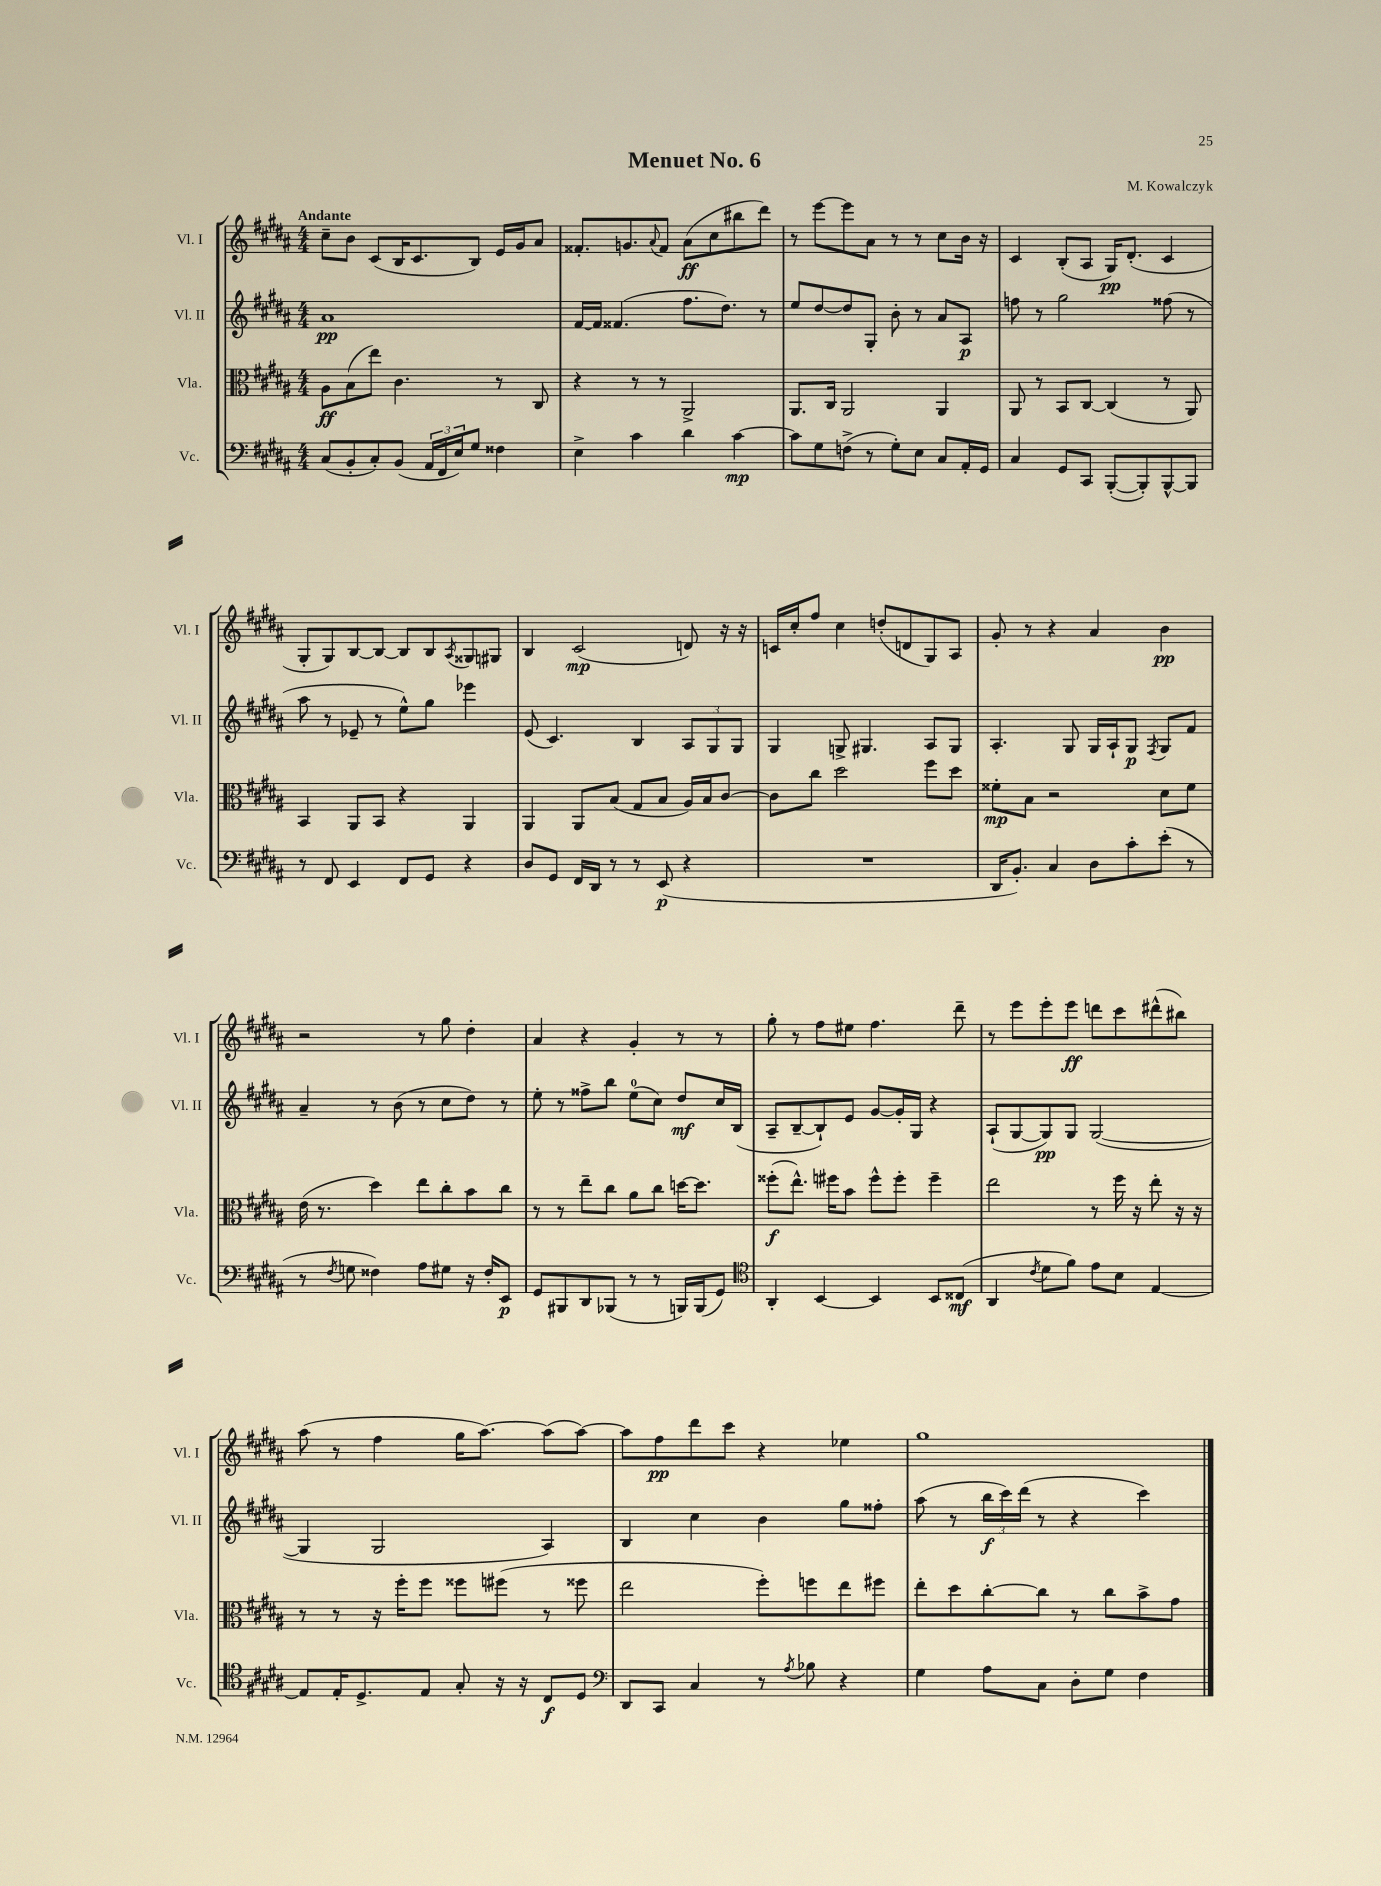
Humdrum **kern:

**kern	**kern	**kern	**kern
*staff4	*staff3	*staff2	*staff1
*clefF4	*clefC3	*clefG2	*clefG2
*k[f#c#g#d#a#]	*k[f#c#g#d#a#]	*k[f#c#g#d#a#]	*k[f#c#g#d#a#]
*M4/4	*M4/4	*M4/4	*M4/4
(8C#	8A#	1a#	8cc#~
8BB'	(8B	.	8b
8C#')	8ee)	.	(8c#
(8BB	4.c#	.	16B
.	.	.	8.c#
24AA#	.	.	.
24FF#	.	.	.
24E)	.	.	.
8G#	.	.	8B)
4F##	8r	.	16e
.	.	.	16g#
.	8C#	.	8a#
=	=	=	=
4E^	4r	[16f#	8.f##'
.	.	16f#]	.
.	.	(4.f##	.
.	.	.	8.g
4c#	8r	.	.
.	.	.	8qqa#
.	8r	.	8f##
4d#	2AA#^	8.ff#	(8a#
.	.	.	8cc#
.	.	8.dd#)	.
[4c#	.	.	8bb#
.	.	8r	8ddd#)
=	=	=	=
8c#]	8.AA#	8ee	8r
8G#	.	[8dd#	[8eee
.	16C#	.	.
(8F^	2AA#	8dd#]	8eee]
8r	.	8G#'	8a#
8G#')	.	8b'	8r
8E	.	8r	8r
8C#	4AA#	8a#	8cc#
16AA#'	.	8A#	16b
16GG#	.	.	16r
=	=	=	=
4C#	8AA#	8ff	4c#
.	8r	8r	.
8GG#	8BB	2gg#	(8B'
8CC#	[8C#	.	8A#
([8BBB'	(4C#]	.	16G#)
.	.	.	(8.d#'
8BBB'])	.	.	.
[8BBB^^	8r	(8ff##	4c#
8BBB]	8AA#)	8r	.
=	=	=	=
8r	4BB	8aa#	8G#'
8FF#	.	8r	8G#)
4EE	8AA#	8e-~	[8B
.	8BB	8r	8B_
8FF#	4r	8ee^^)	8B]
8GG#	.	8gg#	8B
.	.	.	8qA#
4r	4AA#	4eee-	8G##
.	.	.	8G#
=	=	=	=
8D#	4AA#	(8e	4B
8GG#	.	4.c#)	.
16FF#	8AA#	.	(2c#
16DD#	.	.	.
8r	(8B	.	.
8r	8G#	4B	.
(8EE	8B	.	.
4r	16A#)	12A#	8d)
.	16B	.	.
.	.	12G#	.
.	[8c#	.	16r
.	.	12G#	.
.	.	.	16r
=	=	=	=
1r	8c#]	4G#	16c
.	.	.	16cc#'
.	8cc#	.	8ff#
.	2dd#	8G^	4cc#
.	.	4.G#	.
.	.	.	(8dd'
.	.	.	8d
.	8ff#	8A#	8G#)
.	8dd#	8G#	8A#
=	=	=	=
16DD#	8f##'	4.A#'	8g#'
8.BB')	.	.	.
.	8B	.	8r
4C#	2r	.	4r
.	.	8G#	.
8D#	.	16G#	4a#
.	.	16A#`	.
8c#'	.	8G#	.
.	.	8qF#	.
(8e'	8d#	8G#	4b
8r	8f##	8f#	.
=	=	=	=
8r	(16e	4a#~	2r
.	8.r	.	.
8qF#	.	.	.
8G	.	.	.
4F##)	4dd#)	8r	.
.	.	(8b	.
8A#	8ee	8r	8r
8G#	8cc#'	8cc#	8gg#
16r	8b	8dd#)	4dd#'
16F##'	.	.	.
8EE	8cc#	8r	.
=	=	=	=
8GG#	8r	8ee'	4a#
8BBB#	8r	8r	.
8DD#	8ee~	8ff##^	4r
(8BBB-	8cc#	8bb	.
8r	8a#	(8ee	4g#'
8r	8cc#	8cc#)	.
16BBB)	[16dd	8dd#	8r
(16BBB	8.dd]	.	.
8GG#)	.	16cc#	8r
.	.	(16B	.
=	=	=	=
*clefC4	*	*	*
4AA#'	(8ff##'	8A#~	8gg#'
.	8.ee^^)	[8B~	8r
[4BB	.	8B`])	8ff#
.	16ff#	.	.
.	8b	8e	8ee#
4BB]	8ff#^^	[8g#	4.ff#
.	8ff#'	16g#']	.
.	.	16G#	.
8BB	4ff#~	4r	.
(8C##	.	.	8ddd#~
=	=	=	=
4AA#	2ee	(8A#`	8r
.	.	[8G#	8eee
8qc#	.	.	.
8d#	.	8G#])	8eee'
8f#)	.	8G#	8eee
8e	8r	([2G#	8ddd
8B	16ff#	.	8ccc#
.	16r	.	.
[4E	8ee'	.	(8ddd#^^
.	16r	.	8bb#)
.	16r	.	.
=	=	=	=
8E]	8r	4G#]	(8aa#
16E'	8r	.	8r
8.D#^	.	.	.
.	16r	2G#	4ff#
.	16ff#'	.	.
8E	8ff#	.	.
8G#'	8ff##	.	16gg#
.	.	.	[8.aa#)
16r	(8ff#	.	.
16r	.	.	.
8C#	8r	4A#)	(8aa#]
8D#	8ff##	.	[8aa#)
=	=	=	=
*clefF4	*	*	*
8DD#	2ee	4B	8aa#]
8CC#	.	.	8ff#
4C#	.	4cc#	8ddd#
.	.	.	8ccc#
8r	8ff#')	4b	4r
8qA#	.	.	.
8B-	8ff	.	.
4r	8ee	8gg#	4ee-
.	8ff#	8ff##'	.
=	=	=	=
4G#	8ee'	(8aa#	1gg#
.	8dd#	8r	.
8A#	[8cc#'	24bb	.
.	.	24ccc#)	.
.	.	(24ddd#	.
8C#	8cc#]	8r	.
8D#'	8r	4r	.
8G#	8cc#	.	.
4F#	8b^	4ccc#)	.
.	8g#	.	.
==	==	==	==
*-	*-	*-	*-
